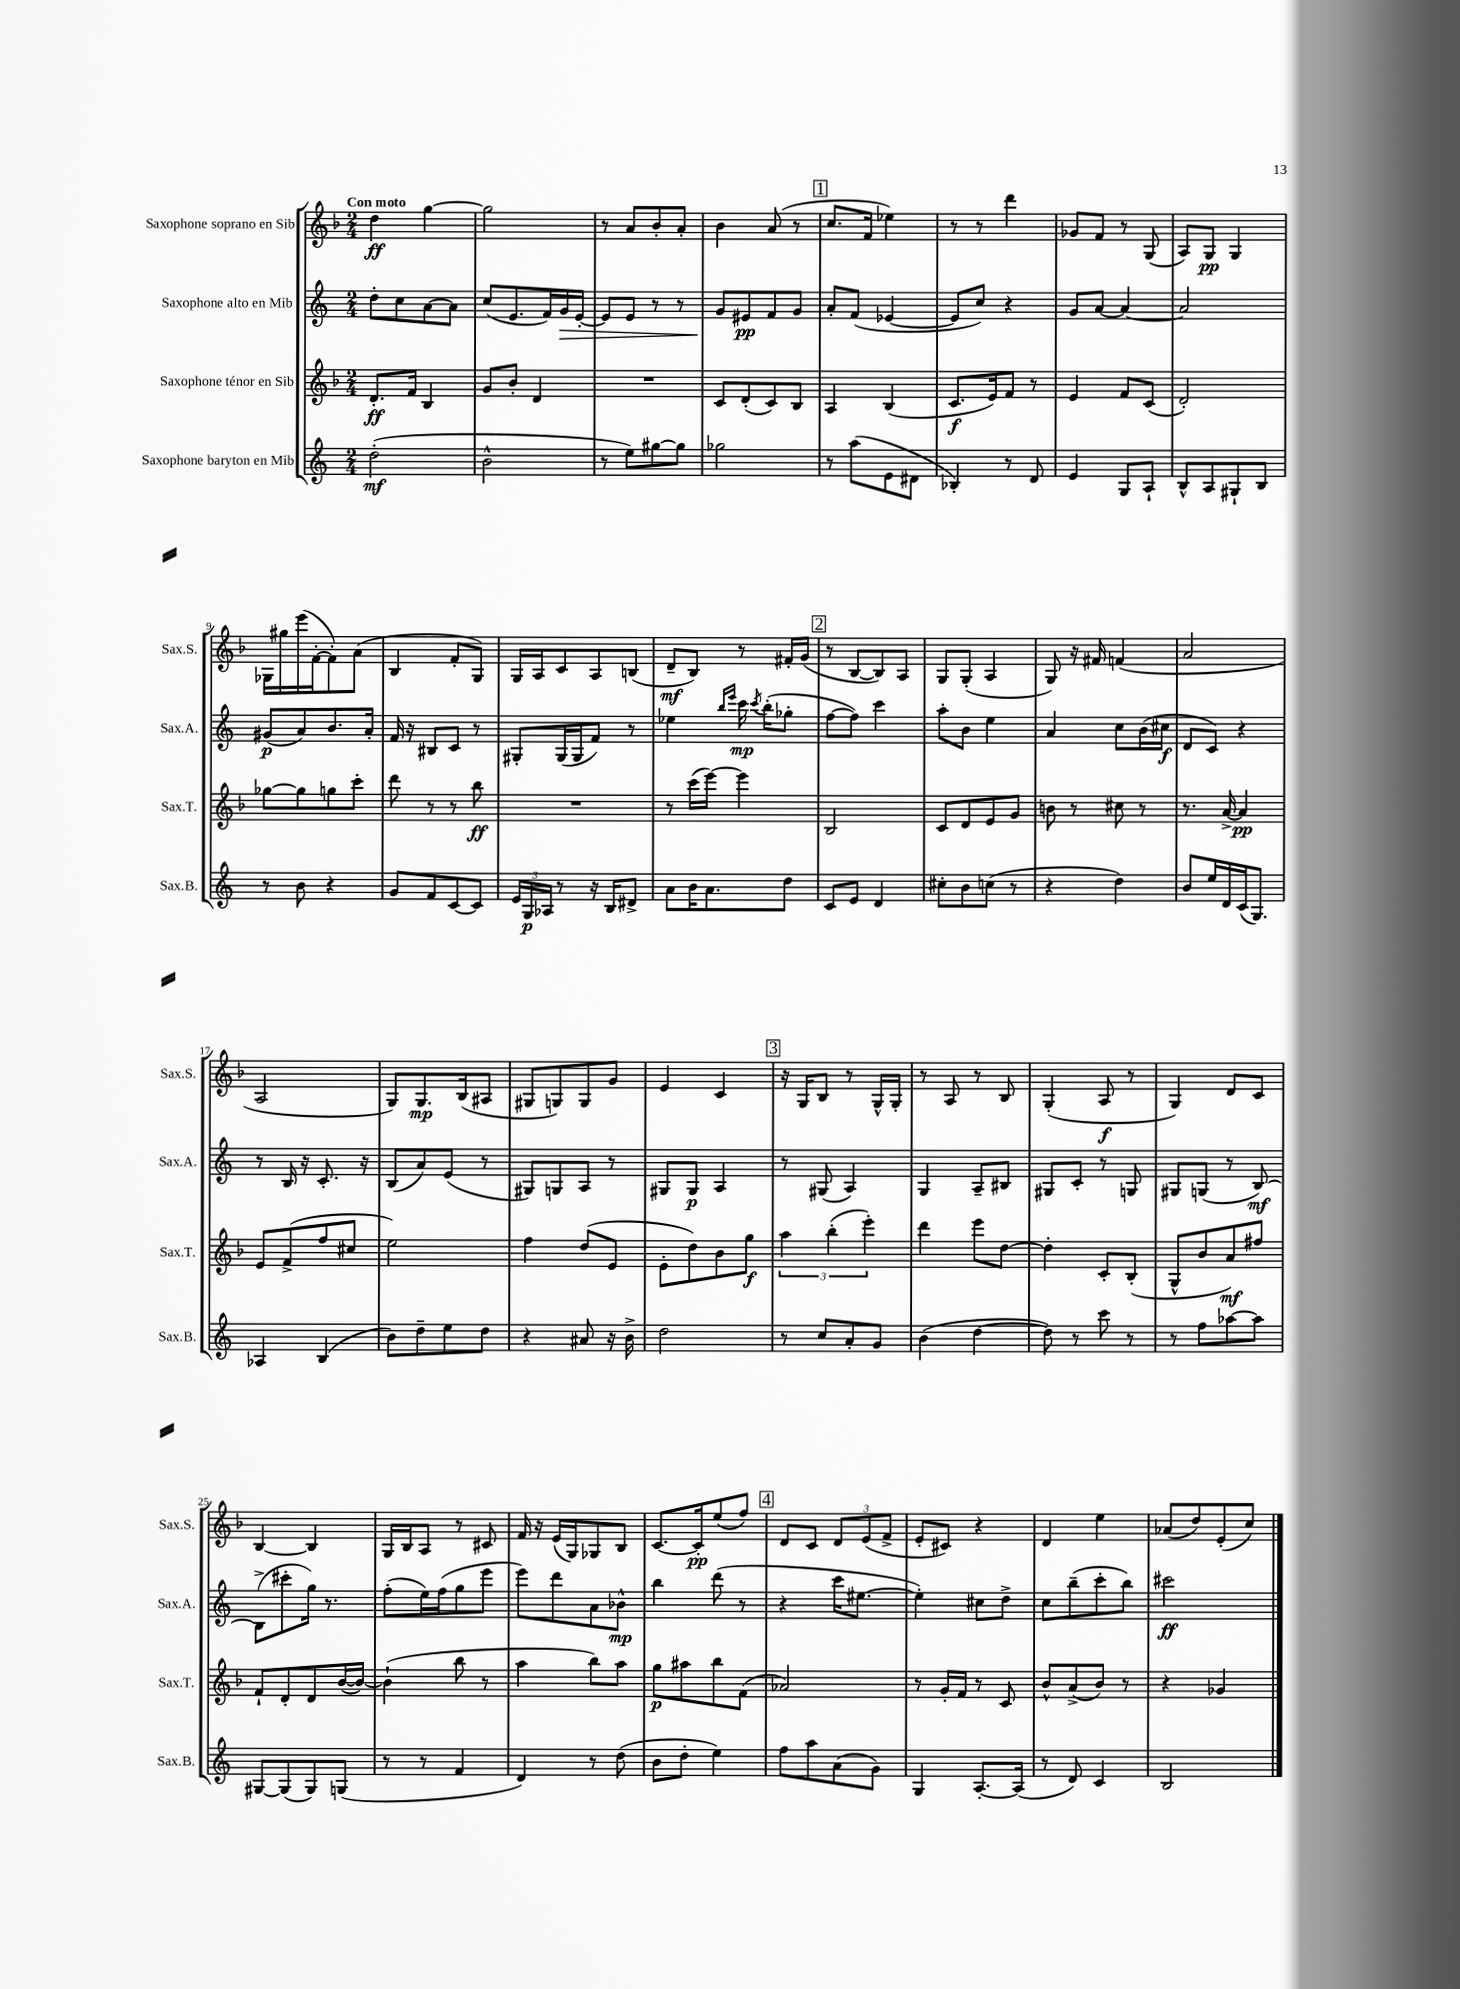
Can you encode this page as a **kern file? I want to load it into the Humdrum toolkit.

**kern	**kern	**kern	**kern
*staff4	*staff3	*staff2	*staff1
*clefG2	*clefG2	*clefG2	*clefG2
*k[]	*k[b-]	*k[]	*k[b-]
*M2/4	*M2/4	*M2/4	*M2/4
(2dd'	8.d'	8dd'	4dd
.	.	8cc	.
.	16f	.	.
.	4B-	[8a	[4gg
.	.	8a]	.
=	=	=	=
2b^^	8g	(8cc	2gg]
.	8b-'	8.e	.
.	4d	.	.
.	.	16f)	.
.	.	16g	.
.	.	[16e'	.
=	=	=	=
8r	2r	8e]	8r
8ee)	.	8e	8a
[8gg#	.	8r	8b-'
8gg#]	.	8r	8a'
=	=	=	=
2gg-	8c	8g	4b-
.	(8d'	8e#	.
.	8c)	8f	(8a
.	8B-	8g	8r
=	=	=	=
8r	4A	8a'	8.cc
(8aa	.	(8f	.
.	.	.	16f
8e	(4B-	[4e-	4ee-)
8d#	.	.	.
=	=	=	=
4B-')	8.c	8e-]	8r
.	.	8cc)	8r
.	16e)	.	.
8r	8f	4r	4ddd
8d	8r	.	.
=	=	=	=
4e	4e	8g	8g-
.	.	[8a	8f
8G	8f	4a_	8r
8A`	(8c	.	(8G
=	=	=	=
8B^^	2d')	2a]	8A)
8A	.	.	8G
8G#`	.	.	4G
8B	.	.	.
=	=	=	=
8r	[8gg-	(8g#	16G-
.	.	.	16gg#
8b	8gg-]	8a)	(16eee
.	.	.	[16f'
4r	8gg	8.b	8f'])
.	8ccc'	.	(8a
.	.	16a'	.
=	=	=	=
8g	8ddd	16f	4B-
.	.	16r	.
8f	8r	8B#	.
[8c	8r	8c	8f'
8c]	8bb-	8r	8G)
=	=	=	=
24e	2r	8G#'	16G
24G	.	.	.
.	.	.	16A
24A-	.	.	.
8r	.	(16G#	8c
.	.	16G#	.
16r	.	8f)	8A
16B	.	.	.
8d#^	.	8r	(8B
=	=	=	=
8a	8r	4ee-	8d~
16b	(16ccc	.	8B-)
8.a	[16eee)	.	.
.	.	16qqbb	.
.	.	16qqeee	.
.	4eee]	16ccc	8r
.	.	8qccc	.
.	.	(16bb'	.
8dd	.	8gg-'	16f#'
.	.	.	(16g
=	=	=	=
8c	2B-	[8ff	8r
8e	.	8ff])	[8B-
4d	.	4ccc	8B-])
.	.	.	8A
=	=	=	=
8cc#'	8c	8aa'	8G
8b	8d	8b	(8G'
(8cc	8e	4ee	4A
8r	8g	.	.
=	=	=	=
4r	8b	4a	8G)
.	8r	.	16r
.	.	.	16f#
4dd)	8cc#	8cc	(4f
.	8r	(16b	.
.	.	16cc#	.
=	=	=	=
8b	8.r	8d	2a
16ee	.	8c)	.
16d	[16a^	.	.
(16c	4a]	4r	.
8.G)	.	.	.
=	=	=	=
4A-	8e	8r	2A
.	(8f^	16B	.
.	.	16r	.
(4B	8ff	8.c'	.
.	8cc#	.	.
.	.	16r	.
=	=	=	=
8b)	2ee)	(8B	8G)
8dd~	.	8a)	8.G
8ee	.	(8e	.
.	.	.	(16B-
8dd	.	8r	8A#
=	=	=	=
4r	4ff	8G#)	8G#
.	.	8G	8G)
8a#	(8dd	8A	8G
16r	8e	8r	8g
16b^	.	.	.
=	=	=	=
2dd	8e'	8G#	4e
.	8dd)	8G#	.
.	8b-	4A	4c
.	8gg	.	.
=	=	=	=
8r	6aa	8r	16r
.	.	.	16G
8cc	.	(8G#	8B-
.	(6bb-'	.	.
8a'	.	4A)	8r
.	6eee')	.	.
8g	.	.	16G^^
.	.	.	16G'
=	=	=	=
(4b	4ddd	4G	8r
.	.	.	8A
[4dd	8eee	8A~	8r
.	[8dd	8B#	8B-
=	=	=	=
8dd])	4dd']	8G#	(4G'
8r	.	8c'	.
8ccc	8c'	8r	8A
8r	(8B-'	8G	8r
=	=	=	=
8r	8G^^	8G#	4G)
8ff	8b-	(8G	.
[8aa-	8a)	8r	8d
8aa-]	8ff#	[8B)	8c
=	=	=	=
[8G#	8f`	(8B^]	[4B-
(8G#]	8d'	8ccc#'	.
8G#)	8d	16gg)	4B-]
.	.	8.r	.
(8G	([16b-	.	.
.	16b-_)	.	.
=	=	=	=
8r	(4b-`]	(8ff'	16G
.	.	.	16B-
8r	.	16ee)	8A
.	.	(16ff	.
4f	8bb-	8gg	8r
.	8r	8eee	8c#
=	=	=	=
4d)	4aa	8eee)	16f
.	.	.	16r
.	.	8ddd	(16e
.	.	.	16G)
8r	8bb-)	8a	8G-
(8dd	8aa	8b-^^	8B-
=	=	=	=
8b	8gg	4bb	[8.c
8dd'	8aa#	.	.
.	.	.	16c']
4ee)	8bb-	(8ddd	(8ee
.	(8f	8r	8ff)
=	=	=	=
8ff	2a-)	4r	8d
8aa	.	.	8c
(8a	.	16ccc	12d
.	.	[8.ee#	.
.	.	.	(12e
8g)	.	.	.
.	.	.	12f^
=	=	=	=
4G	8r	4ee#'])	8e'
.	16g'	.	8c#)
.	16f	.	.
[8.A'	8r	8cc#	4r
.	8c	8dd^	.
(16A]	.	.	.
=	=	=	=
8r	8b-^^	8cc	4d
8d)	(8a^	(8bb~	.
4c	8b-)	8ccc'	4ee
.	8r	8bb)	.
=	=	=	=
2B	4r	2ccc#	(8a-
.	.	.	8dd)
.	4g-	.	(8e'
.	.	.	8cc)
==	==	==	==
*-	*-	*-	*-
